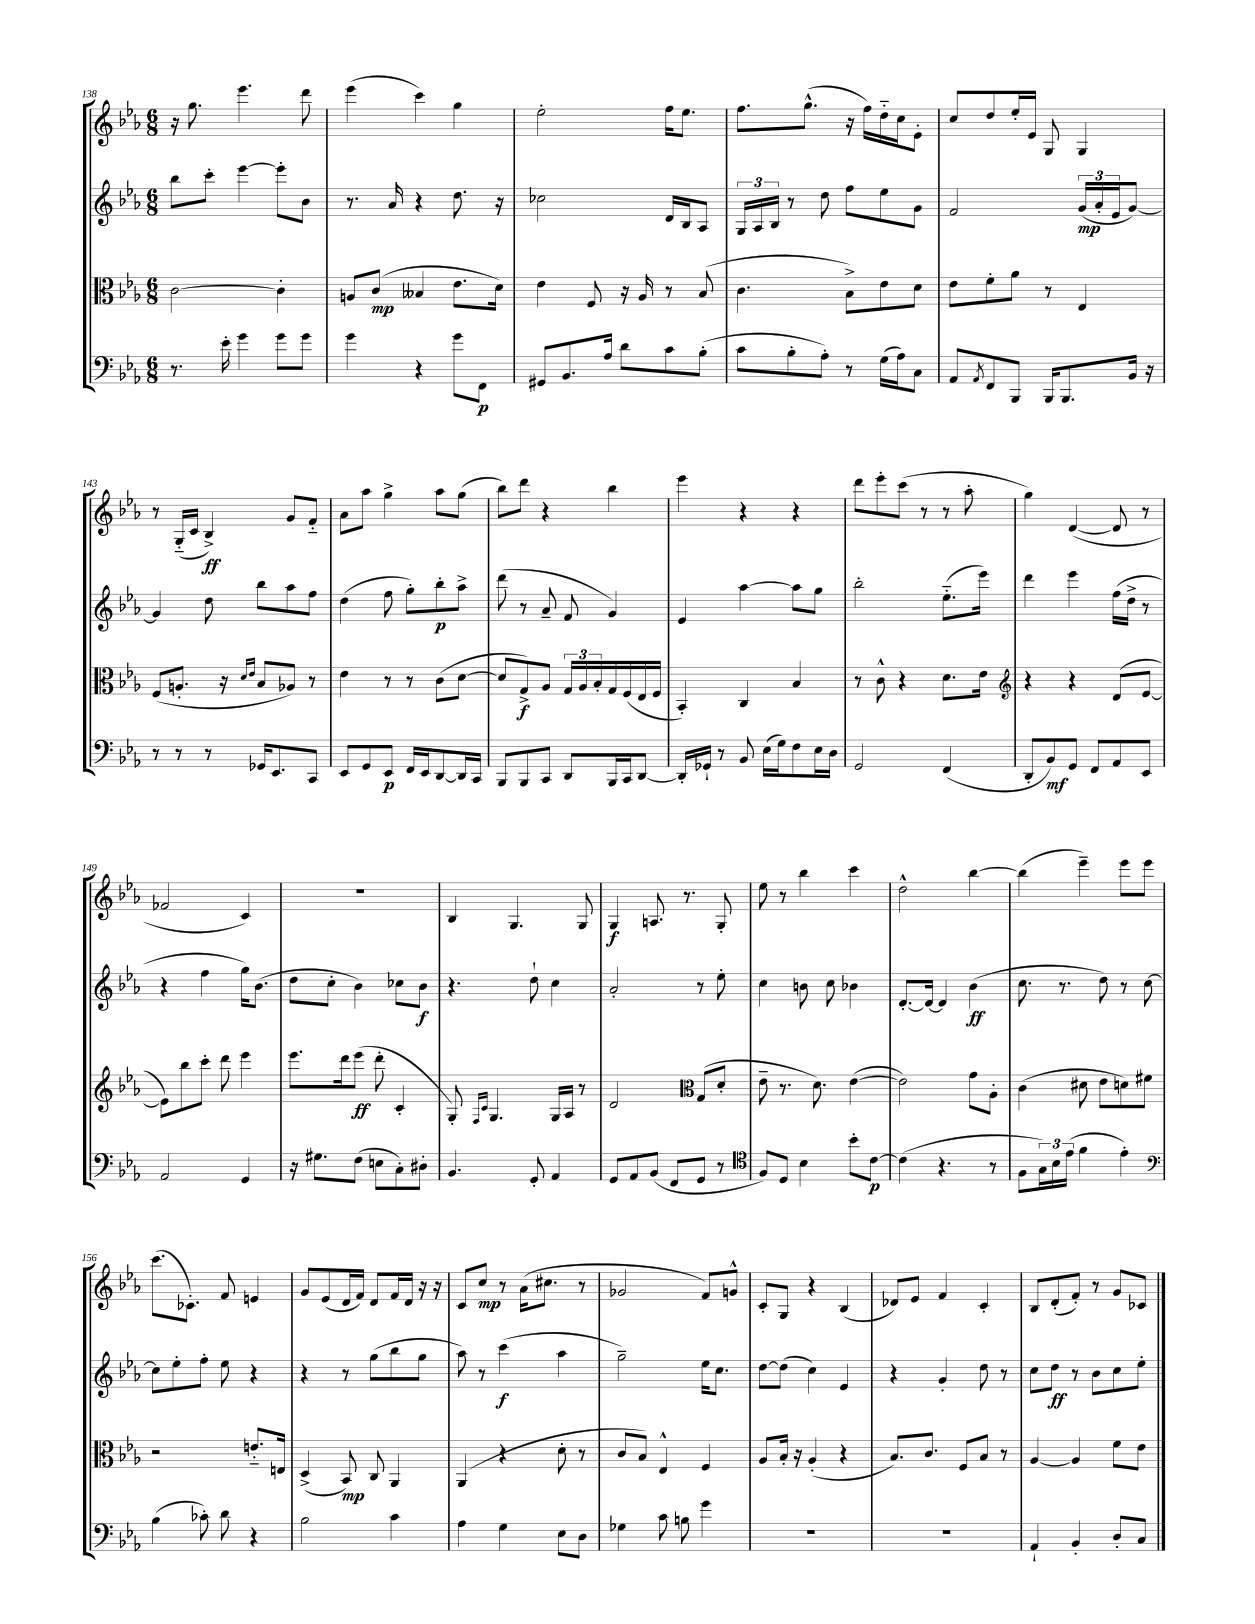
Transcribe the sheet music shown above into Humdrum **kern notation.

**kern	**dynam	**kern	**dynam	**kern	**dynam	**kern	**dynam
*part4	*part4	*part3	*part3	*part2	*part2	*part1	*part1
*staff4	*staff4	*staff3	*staff3	*staff2	*staff2	*staff1	*staff1
*clefF4	*	*clefC3	*	*clefG2	*	*clefG2	*
*k[b-e-a-]	*	*k[b-e-a-]	*	*k[b-e-a-]	*	*k[b-e-a-]	*
*M6/8	*	*M6/8	*	*M6/8	*	*M6/8	*
=138	=138	=138	=138	=138	=138	=138	=138
8.r	.	[2c\	.	8bb-\L	.	16r	.
.	.	.	.	.	.	8.gg\	.
.	.	.	.	8ccc'\J	.	.	.
16e-'\	.	.	.	.	.	.	.
4g\	.	.	.	[4eee-\	.	4.eee-\	.
8g\L	.	4c'\]	.	8eee-'\L]	.	.	.
8g\J	.	.	.	8b-\J	.	8ddd\	.
=139	=139	=139	=139	=139	=139	=139	=139
4g\	.	8An/L	.	8.r	.	(4eee-\	.
.	.	(8c/J	mp	.	.	.	.
.	.	.	.	16a-/	.	.	.
4r	.	4B--X/	.	4r	.	4ccc\)	.
8g\L	.	8.e-\L	.	8.dd\	.	4gg\	.
8FF\J	p	.	.	.	.	.	.
.	.	16d\Jk)	.	16r	.	.	.
=140	=140	=140	=140	=140	=140	=140	=140
8GG#X/L	.	4e-\	.	2cc-X\	.	2ee-'\	.
8.BB-/	.	.	.	.	.	.	.
.	.	8F/	.	.	.	.	.
16A-/Jk	.	.	.	.	.	.	.
8d\L	.	16r	.	.	.	.	.
.	.	16A-/	.	.	.	.	.
8c\	.	8r	.	16d/LL	.	16ff\KL	.
.	.	.	.	16B-/J	.	8.ee-\J	.
(8B-'\J	.	(8B-/	.	8A-/J	.	.	.
=141	=141	=141	=141	=141	=141	=141	=141
8c\L	.	4.c\	.	24G/LL	.	8.ff\L	.
.	.	.	.	24A-/	.	.	.
.	.	.	.	24B-/JJ	.	.	.
8B-'\	.	.	.	8r	.	.	.
.	.	.	.	.	.	(8.gg^^\J	.
8A-'\J)	.	.	.	8dd\	.	.	.
8r	.	8B-^\L)	.	8ff\L	.	16r	.
.	.	.	.	.	.	16ff\LL)	.
(16G\LL	.	8e-\	.	8ee-\	.	16dd\	.
16A-\J)	.	.	.	.	.	16cc\J	.
8C\J	.	8d\J	.	8g\J	.	8e-'\J	.
=142	=142	=142	=142	=142	=142	=142	=142
8AA-/L	.	8e-\L	.	2f/	.	8cc/L	.
8qAA-/	.	.	.	.	.	.	.
8FF/	.	8f'\	.	.	.	8dd/	.
8BBB-/J	.	8a-\J	.	.	.	16ee-'/L	.
.	.	.	.	.	.	16e-/JJ	.
16BBB-/KL	.	8r	.	.	.	8G/	.
8.BBB-/	.	.	.	.	.	.	.
.	.	4E-/	.	(24g/LL	mp	4G/	.
.	.	.	.	24a-'/	.	.	.
.	.	.	.	24e-/J	.	.	.
16BB-/Jk	.	.	.	[8g/J)	.	.	.
16r	.	.	.	.	.	.	.
!!LO:LB:g=z
=143	=143	=143	=143	=143	=143	=143	=143
8r	.	(8F/L	.	4g/]	.	8r	.
8r	.	8.An'/J	.	.	.	(16G/LL	.
.	.	.	.	.	.	16c/JJ	.
8r	.	.	.	8dd\	.	4B-^/)	ff
.	.	16r	.	.	.	.	.
.	.	16qqd/LL	.	.	.	.	.
.	.	16qqe-/JJ	.	.	.	.	.
16GG-X/KL	.	8B-/L	.	8bb-\L	.	.	.
8.EE-/	.	.	.	.	.	.	.
.	.	8A-X/J)	.	8aa-\	.	8g/L	.
8CC/J	.	8r	.	8ff\J	.	8f/J	.
=144	=144	=144	=144	=144	=144	=144	=144
8EE-/L	.	4e-\	.	(4dd\	.	8a-\L	.
8GG/	.	.	.	.	.	8aa-\J	.
8EE-/J	p	8r	.	8ff\	.	4gg^\	.
16FF/LL	.	8r	.	8gg'\L)	.	.	.
16EE-/J	.	.	.	.	.	.	.
[8DD/	.	(8c\L	.	8bb-'\	p	8aa-\L	.
16DD/L]	.	[8d\J	.	8aa-^\J	.	(8gg\J	.
16CC/JJ	.	.	.	.	.	.	.
=145	=145	=145	=145	=145	=145	=145	=145
8BBB-/L	.	8d/L]	.	(8ddd\	.	8bb-\L)	.
8BBB-/	.	8G^/)	f	8r	.	8ddd\J	.
8CC/J	.	8A-/J	.	8a-~/	.	4r	.
8DD/L	.	24G/LL	.	8f/	.	.	.
.	.	24A-/	.	.	.	.	.
.	.	24B-'/	.	.	.	.	.
16BBB-/L	.	16G/	.	4g/)	.	4bb-\	.
16CC/J	.	(16F/	.	.	.	.	.
[8DD/J	.	16E-/	.	.	.	.	.
.	.	16F/JJ	.	.	.	.	.
=146	=146	=146	=146	=146	=146	=146	=146
16DD'/LL]	.	4BB-'/)	.	4e-/	.	4eee-\	.
16GG-X`/JJ	.	.	.	.	.	.	.
8r	.	.	.	.	.	.	.
8BB-/	.	4C/	.	[4aa-\	.	4r	.
(16E-\LL	.	.	.	.	.	.	.
16G\J)	.	.	.	.	.	.	.
8F\	.	4B-/	.	8aa-\L]	.	4r	.
16E-\L	.	.	.	8gg\J	.	.	.
16D\JJ	.	.	.	.	.	.	.
=147	=147	=147	=147	=147	=147	=147	=147
2GG/	.	8r	.	2bb-'\	.	8ddd\L	.
.	.	8c^^\	.	.	.	8eee-'\	.
.	.	4r	.	.	.	(8ccc\J	.
.	.	.	.	.	.	8r	.
(4FF/	.	8.d\L	.	(8.ee-\L	.	8r	.
.	.	.	.	.	.	8aa-'\	.
.	.	16e-\Jk	.	16eee-\Jk)	.	.	.
=148	=148	=148	=148	=148	=148	=148	=148
*	*	*clefG2	*	*	*	*	*
8DD'/L	.	4r	.	4ddd\	.	4gg\)	.
8BB-/)	mf	.	.	.	.	.	.
8GG/J	.	4r	.	4eee-\	.	([4d/	.
8FF/L	.	.	.	.	.	.	.
8AA-/	.	(8d/L	.	(16ff\LL	.	8d/]	.
.	.	.	.	16dd^\JJ	.	.	.
8EE-/J	.	[8e-/J	.	8r	.	8r	.
!!LO:LB:g=z
=149	=149	=149	=149	=149	=149	=149	=149
2AA-/	.	8e-\L])	.	4r	.	2f-X/	.
.	.	8bb-\	.	.	.	.	.
.	.	8ccc'\J	.	4ff\	.	.	.
.	.	8ddd\	.	.	.	.	.
4GG/	.	4eee-\	.	16gg\KL)	.	4c/)	.
.	.	.	.	(8.b-\J	.	.	.
=150	=150	=150	=150	=150	=150	=150	=150
16r	.	8.eee-\L	.	8dd\L	.	2.r	.
8.G#X\L	.	.	.	.	.	.	.
.	.	.	.	8cc'\J	.	.	.
.	.	16ddd\k	.	.	.	.	.
(8F\J	.	(8eee-\J	ff	4b-\)	.	.	.
8En\L	.	8ddd'\	.	.	.	.	.
8C'\)	.	4c'/	.	8cc-X\L	.	.	.
8D#X'\J	.	.	.	8b-\J	f	.	.
=151	=151	=151	=151	=151	=151	=151	=151
4.BB-/	.	8G'/)	.	4.r	.	4B-/	.
.	.	16qqF/LL	.	.	.	.	.
.	.	16qqc/JJ	.	.	.	.	.
.	.	4.G/	.	.	.	.	.
.	.	.	.	.	.	4.G/	.
8GG'/	.	.	.	8dd`\	.	.	.
4AA-/	.	16G/LL	.	4cc\	.	.	.
.	.	16A-/JJ	.	.	.	.	.
.	.	8r	.	.	.	8G/	.
=152	=152	=152	=152	=152	=152	=152	=152
8GG/L	.	2d/	.	2a-'/	.	4G/	f
8AA-/	.	.	.	.	.	.	.
(8BB-/J	.	.	.	.	.	8.An/	.
8FF/L	.	.	.	.	.	.	.
.	.	.	.	.	.	8.r	.
*	*	*clefC3	*	*	*	*	*
8GG/J	.	(8G/L	.	8r	.	.	.
8r	.	8d'/J	.	8ee-'\	.	8G'/	.
=153	=153	=153	=153	=153	=153	=153	=153
*clefC4	*	*	*	*	*	*	*
8F/L)	.	8e-~\	.	4cc\	.	8ee-\	.
8D/J	.	8.r	.	.	.	8r	.
4B-\	.	.	.	8bn\	.	4bb-\	.
.	.	8.d\)	.	.	.	.	.
.	.	.	.	8cc\	.	.	.
8b-'\L	.	([4e-\	.	4b-X\	.	4ccc\	.
[8c\J	p	.	.	.	.	.	.
=154	=154	=154	=154	=154	=154	=154	=154
(4c\]	.	2e-\])	.	[8.d'/L	.	2dd^^\	.
.	.	.	.	16d/Jk_	.	.	.
4.r	.	.	.	4d/]	.	.	.
.	.	8g\L	.	(4b-\	ff	[4bb-\	.
8r	.	8A-'\J	.	.	.	.	.
=155	=155	=155	=155	=155	=155	=155	=155
8F\L	.	(4c\	.	8.cc\	.	(4bb-\]	.
24G\L)	.	.	.	.	.	.	.
24B-\	.	.	.	.	.	.	.
.	.	.	.	8.r	.	.	.
(24e-\JJ	.	.	.	.	.	.	.
4f\	.	8d#X\	.	.	.	4eee-~\)	.
.	.	8e-\L	.	8dd\)	.	.	.
4e-'\)	.	8dn\)	.	8r	.	8eee-\L	.
.	.	8f#X\J	.	[8cc\	.	8eee-\J	.
!!LO:LB:g=z
=156	=156	=156	=156	=156	=156	=156	=156
*clefF4	*	*	*	*	*	*	*
(4B-\	.	2r	.	8cc\L]	.	(8.ccc\L	.
.	.	.	.	8ee-'\	.	.	.
.	.	.	.	.	.	8.c-X'\J)	.
8c-X'\)	.	.	.	8ff'\J	.	.	.
8d\	.	.	.	8ee-\	.	8f/	.
4r	.	8.en/L	.	4r	.	4en/	.
.	.	16En/Jk	.	.	.	.	.
=157	=157	=157	=157	=157	=157	=157	=157
2B-\	.	(4D^/	.	4r	.	8g/L	.
.	.	.	.	.	.	(8e-/	.
.	.	8BB-/)	mp	8r	.	16d/L	.
.	.	.	.	.	.	16f/JJ)	.
.	.	8C/	.	(8gg\L	.	8d/L	.
4c\	.	4AA-/	.	8bb-\	.	16f/L	.
.	.	.	.	.	.	16d/JJ	.
.	.	.	.	8gg\J	.	16r	.
.	.	.	.	.	.	16r	.
=158	=158	=158	=158	=158	=158	=158	=158
4A-\	.	(4AA-/	.	8aa-\)	.	8c/L	.
.	.	.	.	8r	.	8cc/J	mp
4G\	.	4r	.	(4ccc\	f	8r	.
.	.	.	.	.	.	(16a-\KL	.
.	.	.	.	.	.	8.cc#X\J	.
8E-\L	.	8d'\	.	4aa-\	.	.	.
8D\J	.	8r	.	.	.	8r	.
=159	=159	=159	=159	=159	=159	=159	=159
4G-X\	.	8c/L	.	2gg~\)	.	2g-X/	.
.	.	8B-/J)	.	.	.	.	.
8c\	.	4E-^^/	.	.	.	.	.
8Bn\	.	.	.	.	.	.	.
4g\	.	4F/	.	16ee-\KL	.	8f/L)	.
.	.	.	.	8.cc\J	.	.	.
.	.	.	.	.	.	8gn^^/J	.
=160	=160	=160	=160	=160	=160	=160	=160
2.r	.	8A-/L	.	[8dd\L	.	8c'/L	.
.	.	16B-'/Jk	.	(8dd\J]	.	8G/J	.
.	.	16r	.	.	.	.	.
.	.	(4A-'/	.	4cc\)	.	4r	.
.	.	4r	.	4e-/	.	(4B-/	.
=161	=161	=161	=161	=161	=161	=161	=161
2.r	.	8.B-/L)	.	4r	.	8d-X/L)	.
.	.	.	.	.	.	8e-/J	.
.	.	8.c/J	.	.	.	.	.
.	.	.	.	4g'/	.	4f/	.
.	.	8F/L	.	.	.	.	.
.	.	8B-/J	.	8dd\	.	4c'/	.
.	.	8r	.	8r	.	.	.
=162	=162	=162	=162	=162	=162	=162	=162
4AA-`/	.	[4A-/	.	8cc\L	.	8B-/L	.
.	.	.	.	8dd\J	ff	(8d'/	.
4BB-'/	.	4A-/]	.	8r	.	8f'/J)	.
.	.	.	.	8b-\L	.	8r	.
8D'/L	.	8f\L	.	8cc\	.	8g/L	.
8C/J	.	8e-\J	.	8ee-'\J	.	8c-X/J	.
==	==	==	==	==	==	==	==
*-	*-	*-	*-	*-	*-	*-	*-
